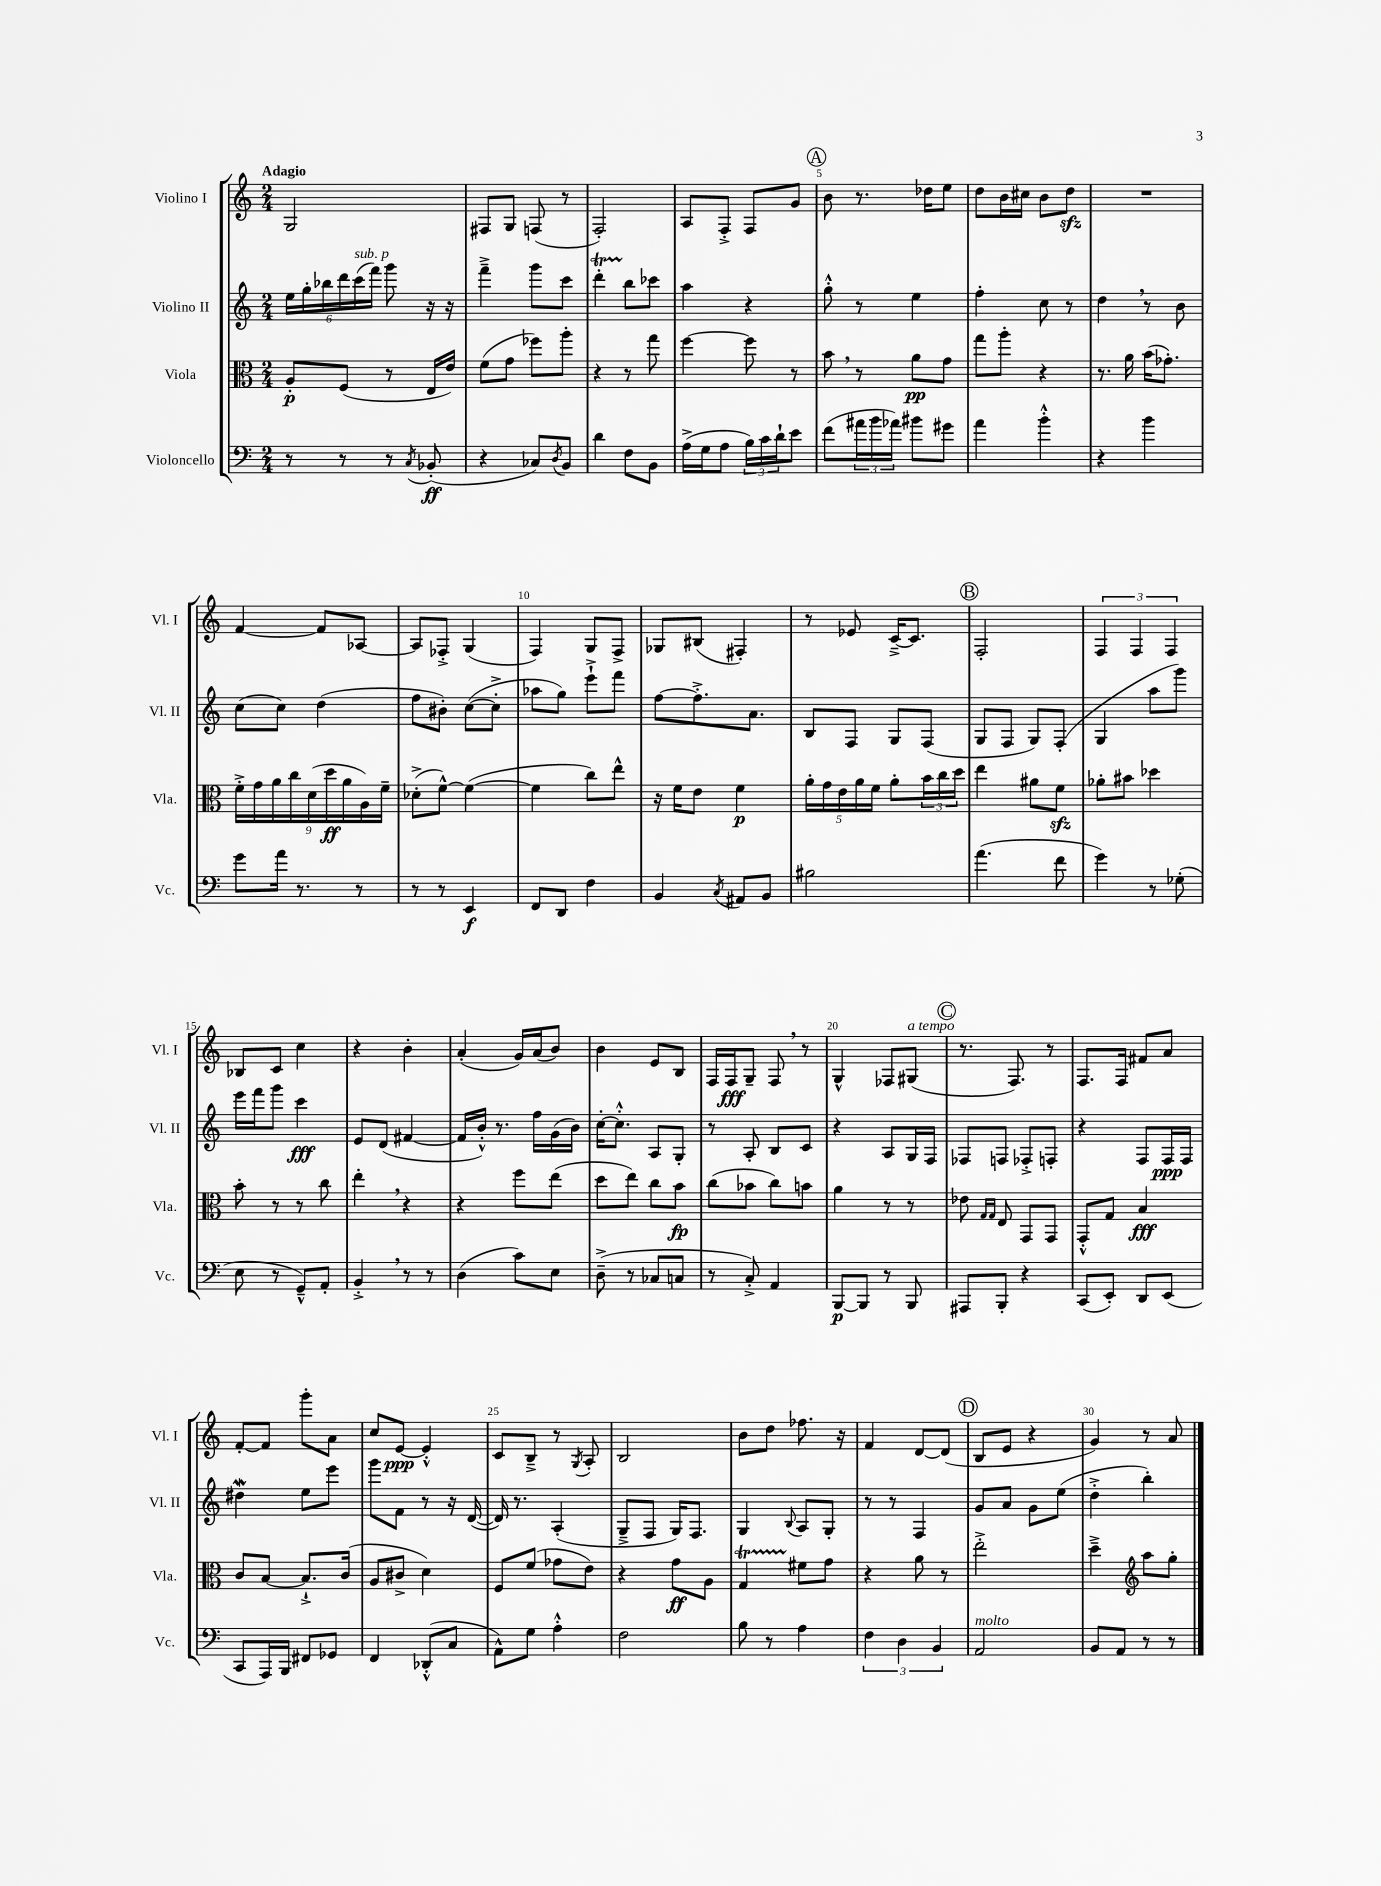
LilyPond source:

<<
\new StaffGroup <<
\new Staff = "s0" \with { instrumentName = "Violino I" shortInstrumentName = "Vl. I" } {
    \clef treble \key c \major \numericTimeSignature \time 2/4 \tempo "Adagio"
    g2 |
    fis8 g8 f8( r8 |
    f2-.) |
    a8 f8-.-> f8 g'8 |
    \mark \markup { \circle "A" } b'8 r8. des''16 e''8 |
    d''8 b'16 cis''16 b'8 d''8\sfz |
    R2 |
    f'4~ f'8 aes8~ |
    aes8 fes8-.-> g4( |
    f4) g8 f8-> |
    ges8 bis8( fis4-.) |
    r8 ees'8 c'16~---> c'8. |
    \mark \markup { \circle "B" } f2-. |
    \tuplet 3/2 { f4 f4 f4 } |
    bes8 c'8 c''4 |
    r4 b'4-. |
    a'4-.( g'16) a'16( b'8) |
    b'4 e'8 b8 |
    f16 f16\fff g8-- f8 \breathe r8 |
    g4-^ fes8 gis8^\markup { \italic "a tempo" }( |
    \mark \markup { \circle "C" } r8. f8.) r8 |
    f8. f16 fis'8 a'8 |
    f'8~-. f'8 g'''8-. a'8 |
    c''8 e'8~\ppp e'4-.-^ |
    c'8 b8---> r8 \acciaccatura { g8 } a8-. |
    b2 |
    b'8 d''8 fes''8. r16 |
    f'4 d'8~ d'8( |
    \mark \markup { \circle "D" } b8 e'8 r4 |
    g'4) r8 a'8 \bar "|." |
}
\new Staff = "s1" \with { instrumentName = "Violino II" shortInstrumentName = "Vl. II" } {
    \clef treble \key c \major \numericTimeSignature \time 2/4
    \tuplet 6/4 { e''16 g''16-. bes''16 d'''16 c'''16^\markup { \italic "sub. p" }( f'''16) } g'''8 r16 r16 |
    f'''4---> g'''8 c'''8 |
    d'''4-.\startTrillSpan b''8\stopTrillSpan ces'''8 |
    a''4 r4 |
    \mark \markup { \circle "A" } g''8-.-^ r8 e''4 |
    f''4-. c''8 r8 |
    d''4 \breathe r8 b'8 |
    c''8( c''8) d''4( |
    f''8 bis'8-.) c''8~( c''8-.-> |
    aes''8 g''8) e'''8-!-> f'''8 |
    f''8~ f''8.-.-> a'8. |
    b8 f8 g8 f8( |
    \mark \markup { \circle "B" } g8 f8 g8) f8-.( |
    g4 a''8 g'''8) |
    e'''16 f'''16 g'''8 c'''4\fff |
    e'8 d'8( fis'4~ |
    fis'16 b'16-.-^) r8. f''16 g'16( b'16) |
    c''16~-. c''8.-.-^ a8 g8-. |
    r8 a8-. b8 c'8 |
    r4 a8 g16 f16 |
    \mark \markup { \circle "C" } fes8 f8 fes8-.-> f8-. |
    r4 f8 f16\ppp f16 |
    dis''4\mordent e''8 e'''8 |
    g'''8 f'8 r8 r16 d'16~( |
    d'16) r8. a4-.( |
    g8---> f8 g16) f8. |
    g4 \appoggiatura { b8 } a8 g8-. |
    r8 r8 f4 |
    \mark \markup { \circle "D" } g'8 a'8 g'8 e''8( |
    d''4-.-> b''4-.) \bar "|." |
}
\new Staff = "s2" \with { instrumentName = "Viola" shortInstrumentName = "Vla." } {
    \clef alto \key c \major \numericTimeSignature \time 2/4
    a8-.\p f8( r8 e16 e'16) |
    f'8( g'8 fes''8) a''8-. |
    r4 r8 g''8 |
    f''4~ f''8 r8 |
    \mark \markup { \circle "A" } b'8 \breathe r8 a'8\pp g'8 |
    g''8 a''8-. r4 |
    r8. a'16 b'16( ges'8.-.) |
    \tuplet 9/8 { f'16-.-> g'16 a'16 c''16 d'16( d''16\ff a'16 a16) f'16-- } |
    des'8-.->( f'8~-^) f'4~( |
    f'4 c''8) e''8-^ |
    r16 f'16 e'8 f'4\p |
    \tuplet 5/4 { a'16-. g'16 e'16 a'16 f'16 } a'8-. \tuplet 3/2 { b'16 c''16 d''16 } |
    \mark \markup { \circle "B" } e''4 ais'8 f'8\sfz |
    aes'8-. bis'8 des''4 |
    b'8-. r8 r8 c''8 |
    e''4-. \breathe r4 |
    r4 f''8 e''8( |
    d''8 e''8) c''8 b'8\fp |
    c''8( bes'8 c''8) b'8 |
    a'4 r8 r8 |
    \mark \markup { \circle "C" } ees'8 \grace { g16 g16 } e8 g,8 g,8 |
    g,8-.-^ g8 b4\fff |
    c'8 b8~ b8.-!-> c'16( |
    a8 cis'8-> d'4) |
    f8 f'8( ges'8 e'8) |
    r4 g'8\ff a8 |
    g4\startTrillSpan fis'8\stopTrillSpan g'8 |
    r4 a'8 r8 |
    \mark \markup { \circle "D" } e''2-.-> |
    d''4---> \clef treble a''8 g''8-. \bar "|." |
}
\new Staff = "s3" \with { instrumentName = "Violoncello" shortInstrumentName = "Vc." } {
    \clef bass \key c \major \numericTimeSignature \time 2/4
    r8 r8 r8 \acciaccatura { c8 } bes,8-.\ff( |
    r4 ces8) \acciaccatura { d8 } b,8 |
    d'4 f8 b,8 |
    a16->( g16 a8 \tuplet 3/2 { b16) c'16 d'16-! } e'8 |
    \mark \markup { \circle "A" } f'8( \tuplet 3/2 { ais'16 b'16 aes'16) } bis'8 gis'8 |
    a'4 b'4-.-^ |
    r4 b'4 |
    g'8 a'16 r8. r8 |
    r8 r8 e,4\f |
    f,8 d,8 f4 |
    b,4 \acciaccatura { c8 } ais,8 b,8 |
    bis2 |
    \mark \markup { \circle "B" } a'4.( f'8 |
    g'4) r8 ges8-.( |
    e8 r8 g,8---^) a,8-. |
    b,4-.-> \breathe r8 r8 |
    d4( c'8) e8 |
    d8--->( r8 ces8 c8 |
    r8 c8-.->) a,4 |
    b,,8~\p b,,8 r8 b,,8 |
    \mark \markup { \circle "C" } ais,,8 b,,8-. r4 |
    c,8( e,8-.) d,8 e,8( |
    c,8 a,,16) b,,16 fis,8 ges,8 |
    f,4 des,8-.-^( c8 |
    a,8-^) g8 a4-.-^ |
    f2 |
    b8 r8 a4 |
    \tuplet 3/2 { f4 d4 b,4 } |
    \mark \markup { \circle "D" } a,2^\markup { \italic "molto" } |
    b,8 a,8 r8 r8 \bar "|." |
}
>>
>>
\layout { \context { \Score \override BarNumber.break-visibility = ##(#f #t #t) barNumberVisibility = #(every-nth-bar-number-visible 5) } }
